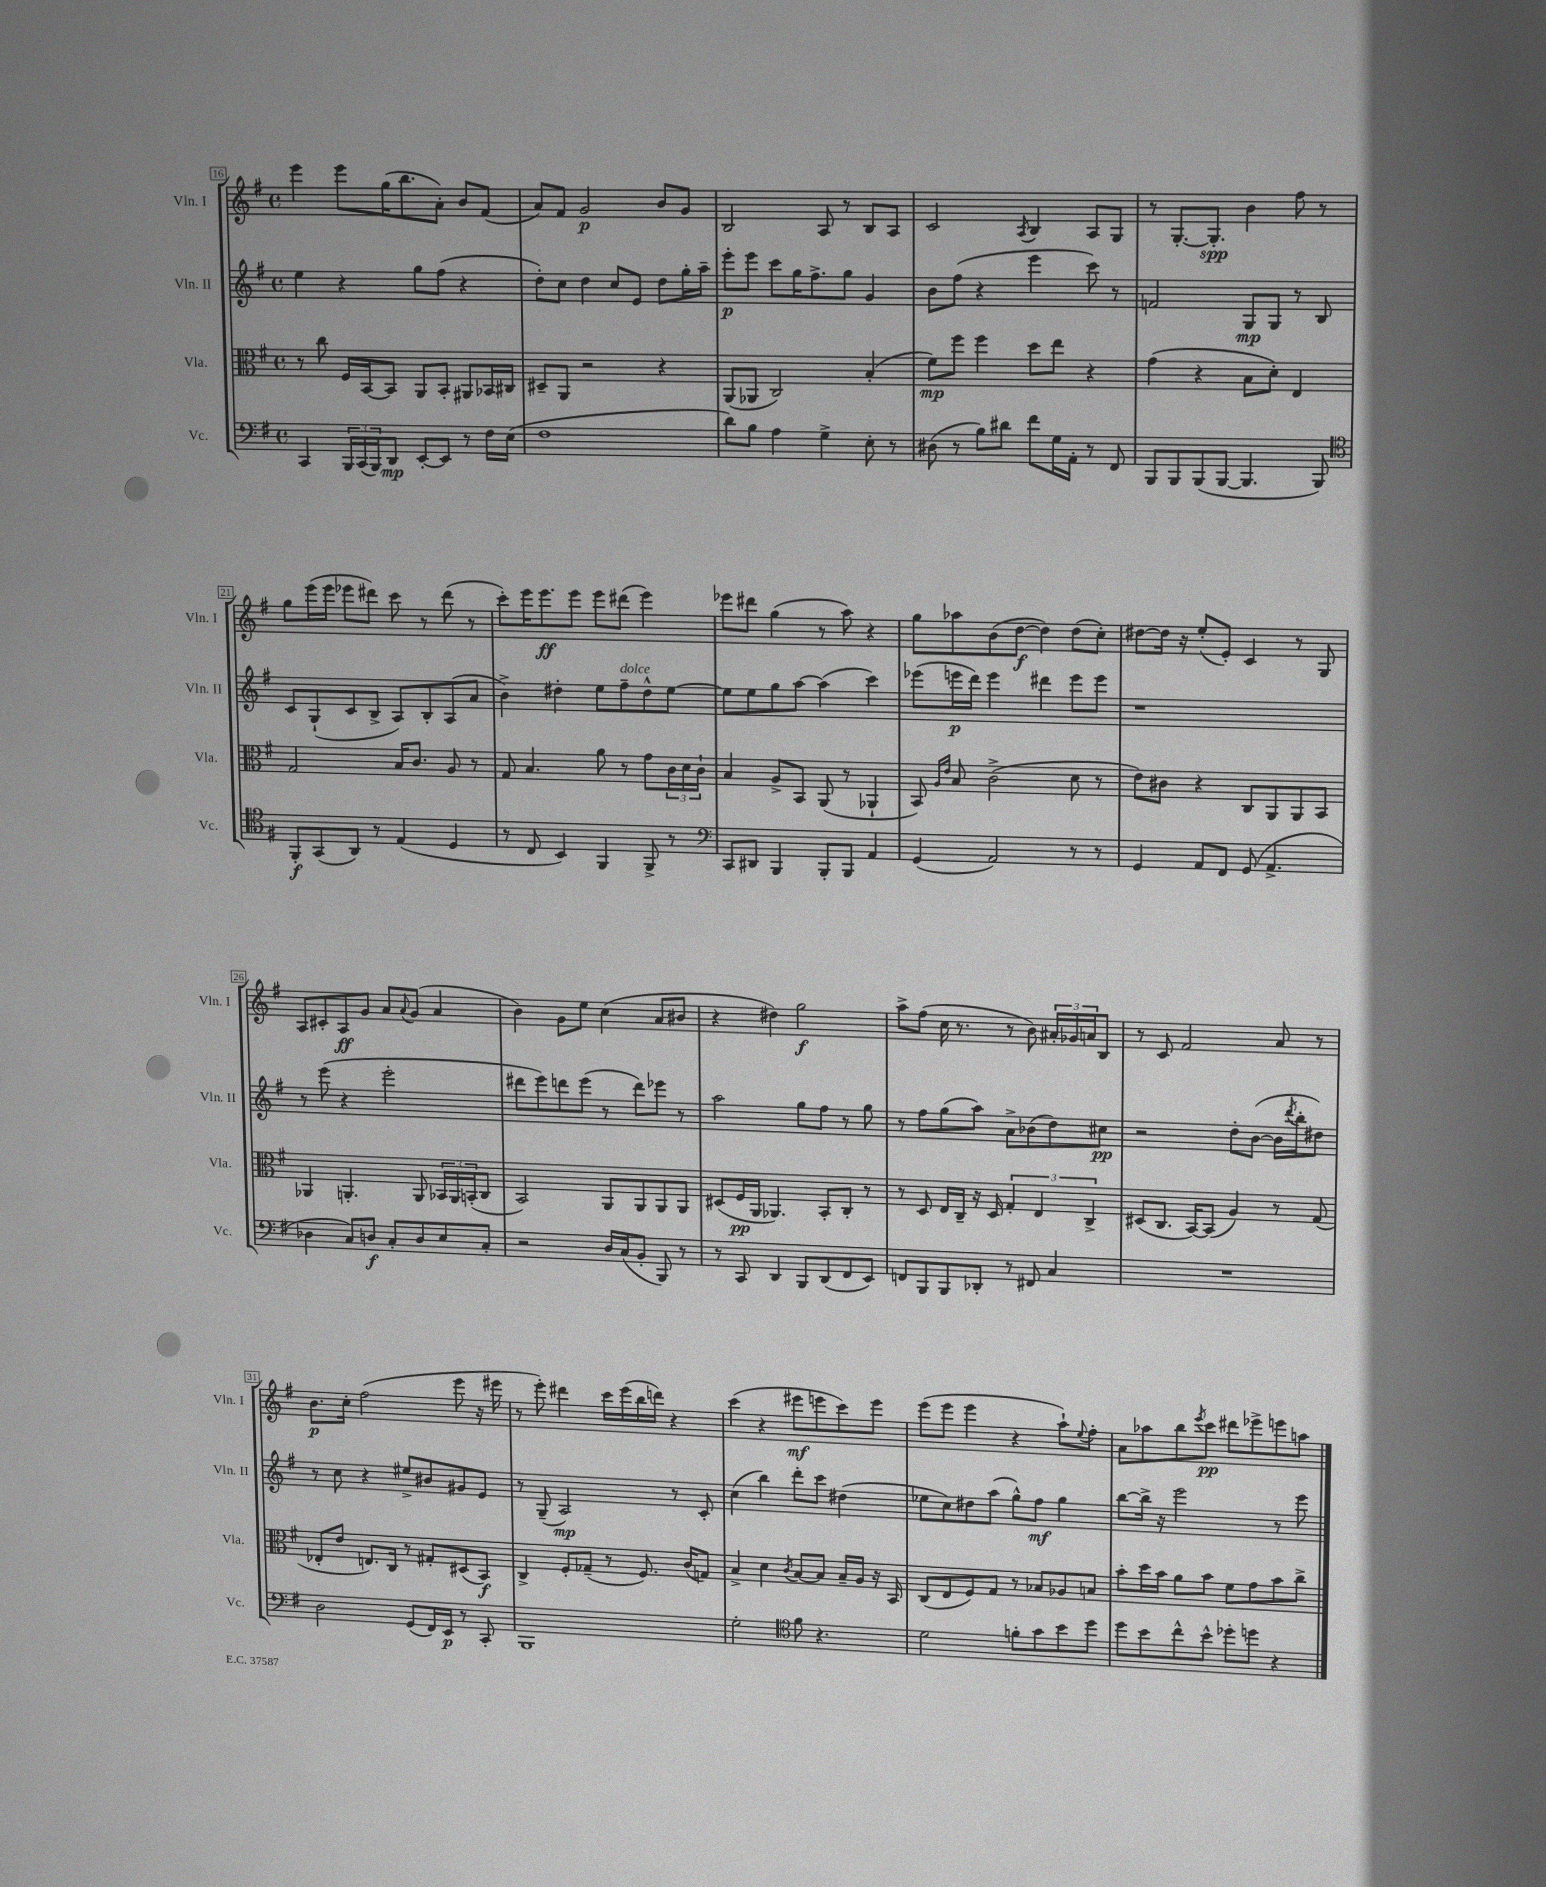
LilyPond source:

<<
\new StaffGroup <<
\new Staff = "s0" \with { instrumentName = "Vln. I" shortInstrumentName = "Vln. I" } {
    \clef treble \key g \major \defaultTimeSignature \time 4/4
    e'''4 e'''8 g''16( b''8. a'8-.) b'8 fis'8( |
    a'8) fis'8 g'2\p b'8 g'8 |
    b2 a8 r8 b8 a8 |
    c'2 \acciaccatura { a8 } b4 a8 g8 |
    r8 g8.~-. g8.-.\spp b'4 fis''8 r8 |
    g''8 e'''16( e'''16 ees'''8 dis'''8) c'''8 r8 dis'''8( r8 |
    c'''8-.) e'''16 e'''8.\ff e'''8 e'''8 dis'''8( e'''4) |
    ees'''8 dis'''8 g''4( r8 a''8) r4 |
    g''8 aes''8 b'8( d''8~\f d''4) d''8( c''8-.) |
    dis''8~ dis''16 r16 e''8-.( e'8-.) c'4 r8 g8 |
    a8 cis'8-. a8\ff g'8 a'8 \appoggiatura { a'8 } g'8( a'4 |
    b'4) g'8 e''8 c''4( a'8 bis'8 |
    r4 dis''4) g''2\f |
    a''8-> fis''8( c''16 r8. r8 b'8) \tuplet 3/2 { ais'16-. ges'16 a'16 } b8 |
    r8 c'8 fis'2 a'8 r8 |
    b'8.\p c''16-. fis''2( e'''8 r16 eis'''16 |
    r8 e'''8-.) dis'''4 c'''16 e'''16( b''16 d'''16) r4 |
    c'''4( r4 eis'''8\mf e'''8 c'''8) e'''8 |
    e'''8( e'''8 e'''4 r4 a''8-!) \appoggiatura { e''8 } fis''8-. |
    a'8 aes''8 b''8 \acciaccatura { e'''8 } c'''8\pp dis'''8 ees'''8-> e'''8 a''8 \bar "|." |
}
\new Staff = "s1" \with { instrumentName = "Vln. II" shortInstrumentName = "Vln. II" } {
    \clef treble \key g \major \defaultTimeSignature \time 4/4
    e''4 r4 g''8 fis''8( r4 |
    d''8-.) c''8 d''4 c''8 e'8 d''8 g''16-. a''16-- |
    e'''8-.\p e'''8 c'''8 g''16 fis''8.-> g''8 g'4 |
    b'8 fis''8( r4 e'''4 c'''8) r8 |
    f'2 g8\mp g8 r8 b8 |
    c'8 g8-!( c'8 b8-> a8) b8-. a8( a'8 |
    b'4->) dis''4-. e''8 fis''8--^\markup { \italic "dolce" } dis''8-^ e''8~ |
    e''8 e''8 g''8 a''8~ a''4( c'''4) |
    ees'''8( e'''16\p d'''16) e'''4 dis'''4 e'''8 e'''8 |
    r1 |
    r8 e'''8( r4 e'''2-. |
    dis'''8 e'''8) d'''8 e'''8( r8 d'''8) ees'''8 r8 |
    a''2 g''8 fis''8 r8 g''8 |
    r8 fis''8 g''8( a''8) a'8-> bes'8( d''8) cis''8\pp |
    r2 d''8-. b'8~( b'16 \acciaccatura { d'''8 } b''16-. dis''8) |
    r8 c''8 r4 eis''8-> bis'8 gis'8 e'8 |
    r8 g8--( a2\mp) r8 c'8-. |
    c''4( b''4) d'''8-. c'''8 dis''4( |
    ees''8 c''8) dis''8 a''8( g''8-^) fis''8\mf g''4 |
    b''8~ b''16-> r16 e'''2 r8 e'''8 \bar "|." |
}
\new Staff = "s2" \with { instrumentName = "Vla." shortInstrumentName = "Vla." } {
    \clef alto \key g \major \defaultTimeSignature \time 4/4
    r8 c''8 fis16 b,16~ b,8 a,8 b,8-. ais,8 bes,16 cis16 |
    dis8-- a,8 r2 r4 |
    a,8( aes,8 c2) b4-.( |
    fis'8\mp) fis''8 fis''4 d''8 e''8 r4 |
    g'4( r4 b8 d'8-.) e4 |
    g2 b16 c'8. a8 r8 |
    g8 b4. a'8 r8 g'8 \tuplet 3/2 { c'16 d'16 c'16-! } |
    b4 a8-> b,8 a,8( r8 aes,4-! |
    b,8) \grace { a16 e'16 } b8 c'2->( d'8 r8 |
    e'8) cis'8 r4 c8 a,8 a,8 b,8 |
    aes,4 a,4.-. a,8 \tuplet 3/2 { bes,16 a,16 b,16-.( } c8 |
    b,2) a,8 a,8 a,8 a,8 |
    dis8( fis16\pp a,16 aes,4.) b,8-. c8-. r8 |
    r8 d8 e16 c16-- r16 d16 \tuplet 3/2 { g4-. e4 c4-> } |
    dis8( c8. b,16~) b,8( a4) r8 g8( |
    ees8-. e'8 e8.) c16 r8 gis8-. dis8( b,8\f) |
    c4-> fis8-. ges8--( r8 fis8.) c'16( g8) |
    b4-> d'4 \acciaccatura { c'8 } b8~ b8 b16-- a16 r16 b,16 |
    c8( e8 fis8) g8 r8 bes8 aes8 b8 |
    b'8-. d''16 b'16 a'8 b'8 fis'8 g'8 b'8 c''8-> \bar "|." |
}
\new Staff = "s3" \with { instrumentName = "Vc." shortInstrumentName = "Vc." } {
    \clef bass \key g \major \defaultTimeSignature \time 4/4
    c,4 \tuplet 3/2 { b,,16 c,16( b,,16) } d,8\mp e,8~-. e,8 r8 fis16 e16( |
    fis1 |
    d'8) b8 a4 g4-> e8-. r8 |
    dis8( r8 b8) dis'8 fis'8 g16 a,16-. r8 fis,8 |
    b,,8 b,,8 b,,8( b,,8~ b,,4. b,,8) |
    \clef tenor fis,8-.\f g,8( a,8) r8 e4( d4 |
    r8 c8 b,4) fis,4 fis,8-> r8 |
    \clef bass c,8 dis,8 b,,4 b,,8-. b,,8 a,4 |
    g,4( a,2) r8 r8 |
    g,4 a,8 fis,8 g,8( a,4.-> |
    des4 c8) d8\f c8-. d8 e8 c8-. |
    r2 d16 c16( b,8-. b,,8) r8 |
    r8 c,8 d,4 b,,8 d,8( fis,8 e,8) |
    f,8 b,,8 b,,8 des,8-. r8 fis,8 c4 |
    R1 |
    d2 g,8( fis,16) e,16\p r8 c,8-. |
    b,,1 |
    g2-. \clef tenor fis'8 r4. |
    d'2 f'8-. g'8 b'8 d''8 |
    d''8 b'8 c''8-^ b'8-^ des''8-. d''8 r4 \bar "|." |
}
>>
>>
\layout { \context { \Score currentBarNumber = #16 \override BarNumber.stencil = #(make-stencil-boxer 0.1 0.3 ly:text-interface::print) } }
